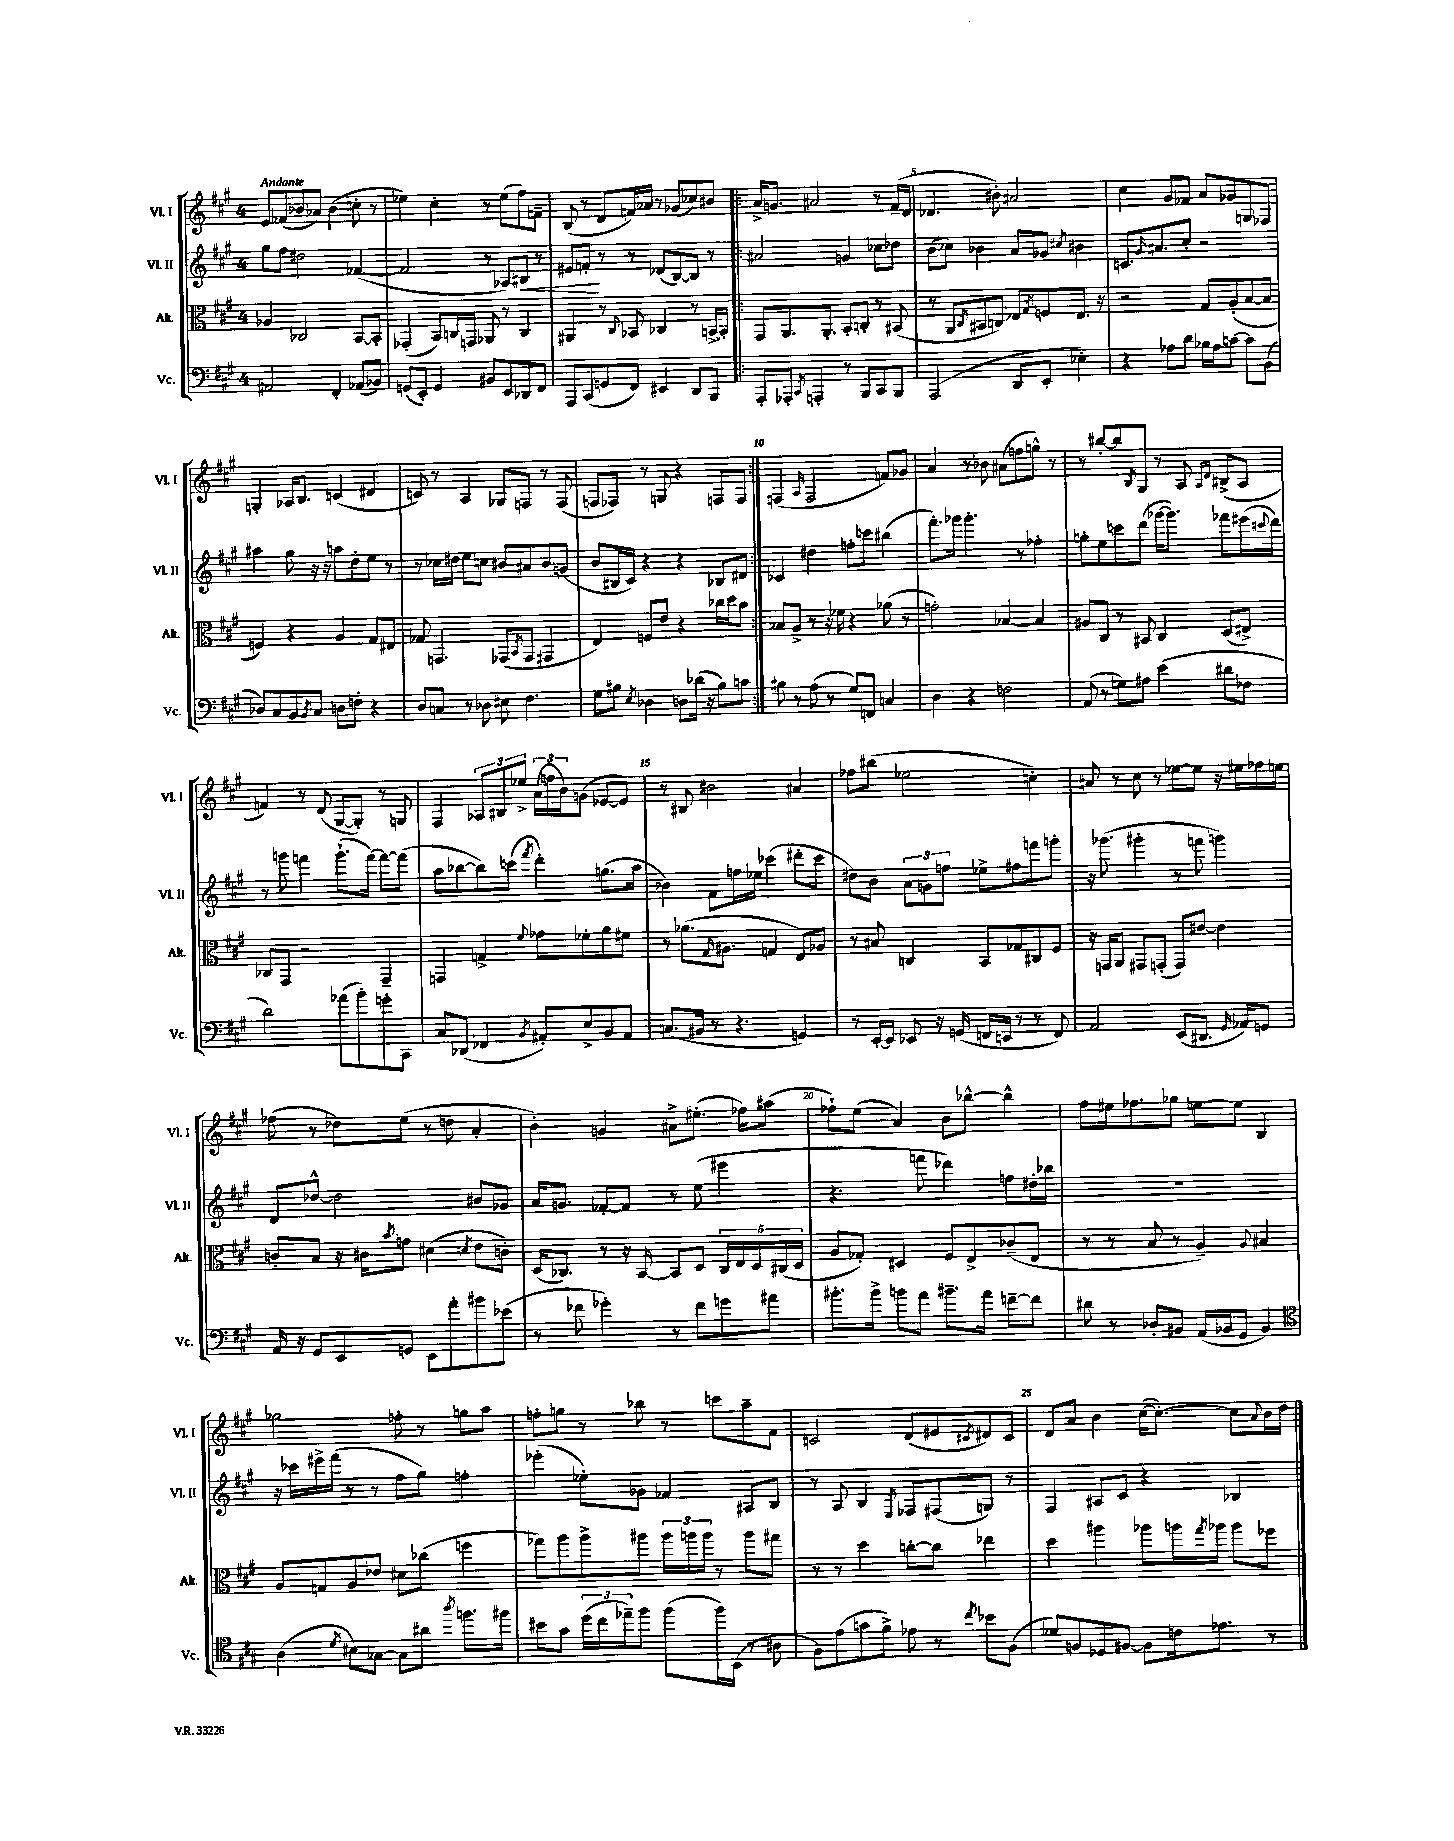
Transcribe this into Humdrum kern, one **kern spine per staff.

**kern	**kern	**kern	**dynam	**kern
*part4	*part3	*part2	*part2	*part1
*staff4	*staff3	*staff2	*staff2	*staff1
*I"Vc.	*I"Alt.	*I"Vl. II	*	*I"Vl. I
*I'Vc.	*I'Alt.	*I'Vl. II	*	*I'Vl. I
*clefF4	*clefC3	*clefG2	*	*clefG2
*k[f#c#g#]	*k[f#c#g#]	*k[f#c#g#]	*	*k[f#c#g#]
*M4/4	*M4/4	*M4/4	*	*M4/4
=1	=1	=1	=1	=1
!	!	!	!	!LO:TX:a:B:t=Andante
2AA#X/	4A-X/	8gg#\L	.	8e/L
.	.	8ff#\J	.	(8f-X/
.	2C-X/	2dd#X\	.	8b-X/
.	.	.	.	8a-X/J)
4FF#'/	.	.	.	(4b-\
(8AA-X/L	[8BB/L	([4f-X/	.	8ccn'\
8BB-X/J)	8BB'/J]	.	.	8r
=2	=2	=2	=2	=2
(8GGn/L	(4GG-X'/	2f-/]	.	4ee-X\)
8EE'/J)	.	.	.	.
4GG/	8BB/L)	.	.	4cc#'\
.	16Cn/L	.	.	.
.	16GGn/JJ	.	.	.
8BB#X/L	8AA-X/	8r	.	8r
8EE/	8r	8A-X/L)	.	(8ee-\L
!	!	!	!LO:HP:b	!
8DD-X/	4C/	8B#X/J	<	8ff#\)
8FF#/J	.	8r	.	8fn~\J
=3	=3	=3	=3	=3
8AAA/L	4AA#X/	8e#X/L	.	(8B/
(8CC#/	.	8fn'/J	.	8r
8GGn/	8r	8r	[	8d/L
.	8qqC#/	.	.	.
8FF#/J)	8BB-X/	8r	.	16fn/L)
.	.	.	.	16a-X/JJ
4EE#X/	4C-X/	(8d-X/L	.	8r
.	.	[8B/)	.	(8g-X/L
8DD/L	8r	8B/J]	.	8cc-X/)
8BBB/J	[16BBn^/LL	8r	.	8b#X/J
.	16BB'/JJ]	.	.	.
=4!|:	=4!|:	=4!|:	=4!|:	=4!|:
8AAA'/L	8GG#/L	2a#X/	.	16a^/KL
.	.	.	.	8.gn/J
8AAA-X'/J	8.AA/	.	.	.
8qCC#/	.	.	.	.
4AAAn'/	.	.	.	2a#X/
.	8.AA'/J	.	.	.
8r	8BB'/L	4gn/	.	.
8BBB/L	8Cn'/J	.	.	.
8CC#/	8r	8cc-X\L	.	8r
8BBB/J	(8BB#X/	8dd-X\J	.	(16f#~/LL
.	.	.	.	16d/JJ
=5	=5	=5	=5	=5
(2AAA/	8r	(8b\L	.	4.d-X/
.	8AA/L	8cc-X\J)	.	.
.	8qC#/	.	.	.
.	8BB#X/	4b-X\	.	.
.	8Cn/J)	.	.	8b#X'\)
8DD/L	8E-X/L	8a/L	.	2a#X/
.	8qG#/	.	.	.
8EE'/J	8Fn/	8g-X/J	.	.
.	.	8qcc#X/	.	.
4E-X'\)	8.E-/J	4b#X\	.	.
.	16r	.	.	.
=6	=6	=6	=6	=6
4r	2r	8.cn/L	.	4cc#\
.	.	16qqg#/	.	.
.	.	8.a#X/	.	.
8A-X\L	.	.	.	8g#/L
8d\J	.	8cc#'/J	.	8f-X/J
16B-X\LL	8G#/L	2r	.	8a/L
16A-\J	.	.	.	.
[8cn\J	(8A'/	.	.	8g-X/
8c\L]	[8B/	.	.	8Gn/
(8BB\J	8B/J]	.	.	8F-X/J
!!LO:LB:g=z
=7	=7	=7	=7	=7
8D-X/L)	4Fn/)	4aa#X\	.	4Gn'/
8C#/	.	.	.	.
8BB/	4r	8gg#\	.	16A-X/KL
.	.	.	.	8.B/J
8qBB/	.	.	.	.
8C#/J	.	16r	.	.
.	.	16r	.	.
8Dn\L	4A/	8aan\L	.	(4cn/
8Fn'\J	.	8dd'\	.	.
4r	8G#/L	8ee\J	.	4d#X/
.	8E#X/J	8r	.	.
=8	=8	=8	=8	=8
8D/L	8G-X/	8r	.	8cn/)
8Cn/J	4.GGn/	16cc-X\LL	.	8r
.	.	16dd#X\JJ	.	.
8r	.	8ee\L	.	4A/
8D-X\	.	8ccn\J	.	.
8E#X\	(8GG-X/L	8b#X/L	.	8G-X/L
.	8qBB/	.	.	.
4.F#\	8GG-/J	8a#X/	.	8Fn/J
.	4GG#X/	8b#/	.	8r
.	.	(8gn/J	.	(8F/
=9	=9	=9	=9	=9
8G#\L	4E/)	8b/L	.	8Fn/L
8B#X\J	.	16B#X/L	.	8F-X/J)
.	.	16c#/JJ)	.	.
8qE/	.	.	.	.
4D-X\	8Fn/L	4r	.	8r
.	8e/J	.	.	8Gn/
8Dn\L	4r	4r	.	4r
(16d-X\Jk	.	.	.	.
16r	.	.	.	.
8B#\L)	16cc-X\LL	8B-X/L	.	8Fn/L
.	16dd\J	.	.	.
8cn\J	8b\J	8d#X/J	.	8F/J
=10:|!	=10:|!	=10:|!	=10:|!	=10:|!
8B#X\	8B-X/L	4c-X/	.	(4Fn/
8r	8A^/J	.	.	.
.	.	.	.	16qqA/
(8A\	8r	4dd#X\	.	2F/
8r	16r	.	.	.
.	16f-X\	.	.	.
8G#/L)	4r	8ffn'\L	.	.
8FFn/J	.	8cccn\J	.	.
4Cn/	(8a-X\	(4bb#X\	.	8fn/L)
.	8r	.	.	8g-X/J
=11	=11	=11	=11	=11
4D\	2gn'\)	8.fff#'\L)	.	4a/
.	.	16ggg-X\Jk	.	.
4r	.	4.ggg-'\	.	8r
.	.	.	.	8b-X\
2Fn\	[4B-X/	.	.	(8a#X\L
.	.	8r	.	8ffn\
.	4B-/]	4ff-X'\	.	8ggn^^\J)
.	.	.	.	8r
=12	=12	=12	=12	=12
(8AA/	8A#X/L	8ggn'\L	.	8r
8r	8C#/J	8ee\	.	[8bb#X'/L
8Gn\L)	8r	8cccn\	.	8bb#/]
.	.	.	.	8qB/
8A#X\J	8BB#X/	(8ddd\J	.	8G#/J
(4e\	4C#/	[16ggg-X\KL	.	8r
.	.	8.ggg-\J])	.	.
.	.	.	.	8A/
.	.	.	.	16qqA/LL
.	.	.	.	16qqd/JJ
8d#X\L	(8D/L	8fff-X\L	.	(8B#X^/L
8F-X\J	8E#X^/J)	(16eee#X\L	.	8A/J
.	.	8qqccc#X/	.	.
.	.	16ddd\JJ)	.	.
!!LO:LB:g=z
=13	=13	=13	=13	=13
2d\)	8C-X/L	8r	.	4fn/)
.	8GG#/J	8gggn\	.	.
.	2r	4fffn\	.	8r
.	.	.	.	(8d/
(8a-X\L	.	(8.ggg`\L	.	[8G#/L
8b'\)	.	.	.	8G#'/J])
.	.	[16fff\Jk)	.	.
8gn'\	4GG#~/	8fff\L_	.	8r
8CC#\J	.	(8fff\J]	.	8Gn/
=14	=14	=14	=14	=14
8C#/L	4GGn/	8aa\L	.	4F#/
(8DD-X/J	.	[8bb-X\	.	.
4FF-X/	4Gn^/	8bb-\])	.	12A-X/L
.	.	.	.	12B#X/
.	.	(8cccn\J	.	.
.	.	.	.	12ee-X^/J
8qBB/	8qqf#/	8qfff#/	.	.
8AA#X'/L)	8g-X\L	4ddd'\)	.	(24a\LL
.	.	.	.	24ffn\
.	.	.	.	24b\J)
8E^/	8f-X'\	.	.	(8gn\J
8BB/	8a\	(8.ggn\L	.	[8e-X/L
8AA#/J	8f#X\J	.	.	8e-/J])
.	.	16aa\Jk	.	.
=15	=15	=15	=15	=15
(8.Cn/L	8r	4b-X\)	.	8r
.	(8.a-X\L	.	.	8B#X/
16BB#X/Jk	.	.	.	.
8r	.	8f#\L	.	2b#X\
.	16qqG#/	.	.	.
.	8.A#X\J	.	.	.
4.r	.	16ffn\L	.	.
.	.	16ee-X\JJ	.	.
.	4Gn/	(4ccc-X\	.	.
4GGn/)	8E/L)	8ddd#X'\L	.	4a#X/
.	8A-X/J	8ccc-\J	.	.
=16	=16	=16	=16	=16
8r	8r	8dd#X\L)	.	8ff-X\L
[16EE'/LL	8B#X/	8b\J	.	(8bb#X\J
16EE/JJ]	.	.	.	.
8EE-X/	4Cn/	12a\L	.	2ee-X\
.	.	12gn\	.	.
16r	.	.	.	.
.	.	12ffn\J	.	.
(16GGn/	.	.	.	.
16FFn/LL	8BB/L	8ee-X^\L	.	.
16EEn/JJ	.	.	.	.
8r	8G-X/	8ff#X\	.	.
8r	8C#X/	8fffn\	.	4ccn'\)
8FF/)	8F#/J	8gggn'\J	.	.
=17	=17	=17	=17	=17
2AA/	16r	16r	.	8a#X/
.	16GGn/KL	(8.ggg-X\	.	.
.	8AA/J	.	.	8r
.	8GG#X/L	4ggg#X'\	.	8cc#\
.	(8GGn'/J	.	.	8r
(8EE/L	8GG/L)	8r	.	[8ee-X\L
8.DD#X/J	[8e#X/J	8fffn\	.	8ee-\J]
.	4e#\]	4gggn\)	.	16r
16qqGG#/	.	.	.	.
16AA-X/KL)	.	.	.	16ee#X\LL
8GGn/J	.	.	.	16ff-X\
.	.	.	.	16een\JJ
!!LO:LB:g=z
=18	=18	=18	=18	=18
16AA/	8cn'/L	8d/L	.	(8ff-X\
16r	.	.	.	.
8GG#/L	8B/J	[8dd-X^^/J	.	8r
8EE/	16r	2dd-\]	.	8dd-X\L)
.	16c#X\KL	.	.	.
.	8qb/	.	.	.
8GGn/J	8gn\J	.	.	(8ee\J
8EE\L	(4d#X\	.	.	8r
8a'\	.	.	.	8ddn\
.	8qdn/	.	.	.
8b#X\	8e\L	8b#X/L	.	4a'/
(8e-X\J	8cn'\J)	8g-X/J	.	.
=19	=19	=19	=19	=19
8r	(16D/KL	16a/KL	.	4b'\)
.	8.C-X/J)	8.gn/J	.	.
8f-X\	.	.	.	.
4g-X'\)	8r	[8f-X'/L	.	4gn/
.	16r	8f-/J]	.	.
.	[16BB/	.	.	.
8r	8BB/L]	8r	.	8a#X^\L
8f-\L	8D/J	(8ee\	.	(8.ee#X'\J
8gn\	20C-/LL	4eee#X\	.	.
.	20E/	.	.	.
.	.	.	.	16ff-X\KL)
.	20D/	.	.	.
8a#X\J	.	.	.	(8aa#X\J
.	(20C#X/	.	.	.
.	20D/JJ	.	.	.
=20	=20	=20	=20	=20
8.b#X'\L	8A/L	4.r	.	8ff-X`\L)
.	8G-X'/J)	.	.	(8ee\J
16b#^\Jk	.	.	.	.
8bn\L	4D#X/	.	.	4a/)
8a\J	.	8fffn\	.	.
8.b#X~\L	8F#/L	4ddd-X\)	.	8b\L
.	8E^/	.	.	[8bb-X^^\J
16a\Jk	.	.	.	.
[8fn~\L	(8c-X~/	8ffn\L	.	4bb-^^\]
8f\J]	8E/J	16dd#X'\L	.	.
.	.	16bb-X\JJ	.	.
=21	=21	=21	=21	=21
8d#X\	8r	1r	.	8ff#\L
8r	8r	.	.	16ee#X\k
.	.	.	.	8.ff-X\
8D-X'/L	8B/	.	.	.
8BB#X/J	8r	.	.	8gg-X\J
(16AA/LL	4A~/)	.	.	[8een\L
16BB-X/J	.	.	.	.
8GG#/J	.	.	.	8ee\J]
.	8qqA/	.	.	.
4BB-/)	4B#X/	.	.	4B/
!!LO:LB:g=z
=22	=22	=22	=22	=22
*clefC4	*	*	*	*
(4A\	8A/L	16r	.	2gg-X\
.	.	16ccc-X\LL	.	.
.	8Gn/	16eee#X^\	.	.
.	.	(16fff#\JJ	.	.
8qd/	.	.	.	.
8B#X\L)	8A/	8r	.	.
[8G-X\J	8e-X/J	8r	.	.
8G-\L]	8d#X\L	8ff#\L	.	8ffn'\
8a#X\J	(8cc-X\J	8gg#\J)	.	8r
8qaa/	.	.	.	.
8.ffn\L	4ffn\	4ffn'\	.	8ggn\L
.	.	.	.	8aa\J
16ff#X\Jk	.	.	.	.
=23	=23	=23	=23	=23
8b#X\L	8gg-X\L)	(4eee-X'\	.	8ffn'\L
8g#\J	8aa\	.	.	8ggn\J
(24dd\LL	8aa^\	8ee-X'\L)	.	8r
24cc#\	.	.	.	.
24ee-X~\J)	.	.	.	.
8ff#\J	8aa#X\J	8g-X\J	.	8bb-X\
(8ff#\L	24aa#\LL	4f-X/	.	8r
.	24aan\	.	.	.
.	24aa\JJ	.	.	.
16ff#\L)	8r	.	.	8cccn\L
(16BB\JJ	.	.	.	.
8r	8aa\L	8A#X/L	.	8aa~\
8A#X\	8gg#X\J	8B/J	.	8f#\J
=24	=24	=24	=24	=24
8F#\L)	8r	8r	.	2cn/
(8e\	8r	8A/	.	.
8gn\	4dd\	4B/	.	.
8f#^\J)	.	.	.	.
.	.	8qE/	.	.
8e-X\	[8ccn'\L	8F-X/L	.	(8d/L
8r	8cc\J]	(8F#X/	.	8e#X/
8qcc#/	.	.	.	8qc#X/
8b-X\L	4ee-X\	8Gn/J)	.	8d#X/)
(8F#\J	.	8r	.	8c#/J
=25	=25	=25	=25	=25
8d-X/L)	4dd\	4F#/	.	8d/L
8Fn/	.	.	.	8a/J
8D-X/	4aa#X\	8A#X/L	.	4b\
[8F#X/J	.	8c#/J	.	.
8F#\L]	8aa-X\L	4r	.	([16cc#\KL
.	.	.	.	8.cc#'\J_)
16cn\k	16aan\L	.	.	.
.	8qgg#/	.	.	.
8.e-X\J	16aa-X\JJ	.	.	.
.	8aa-\L	4B-X/	.	8cc#\L]
.	.	.	.	8qqa/
8r	8ff-X\J	.	.	16b\L
.	.	.	.	16dd\JJ
==	==	==	==	==
*-	*-	*-	*-	*-
